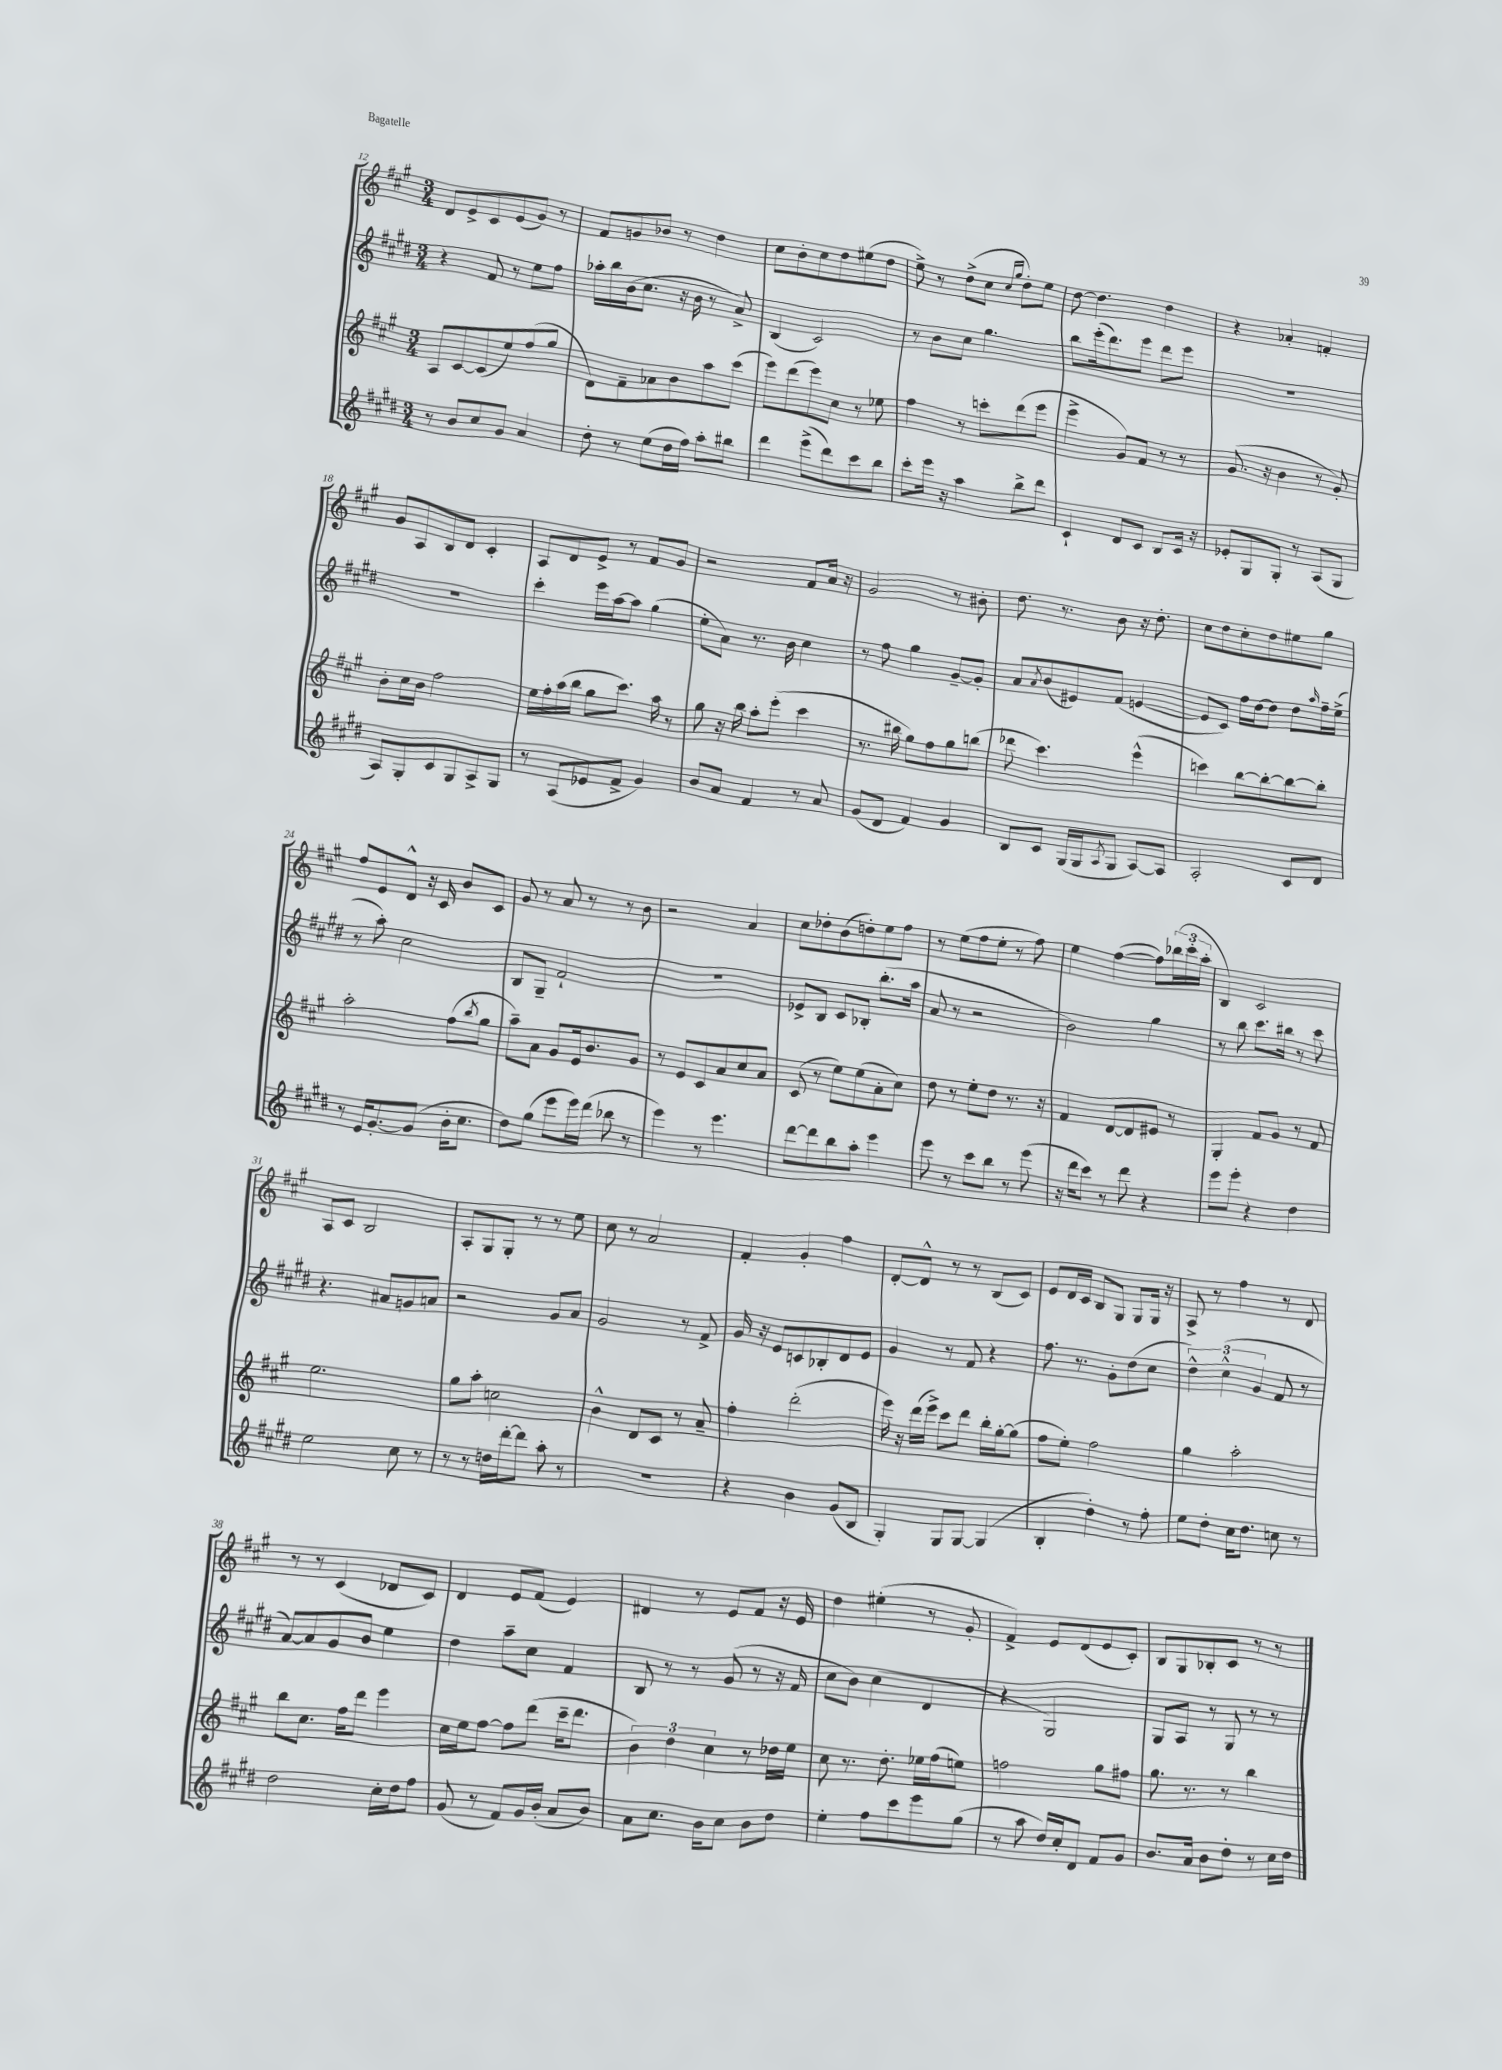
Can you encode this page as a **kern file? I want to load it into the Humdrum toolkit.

**kern	**kern	**kern	**kern
*staff4	*staff3	*staff2	*staff1
*clefG2	*clefG2	*clefG2	*clefG2
*k[f#c#g#d#]	*k[f#c#g#]	*k[f#c#g#d#]	*k[f#c#g#]
*M3/4	*M3/4	*M3/4	*M3/4
8r	8A	4r	8d
8b	[8c#	.	8e^
8cc#	(8c#]	8f#	8c#
8g#	8ee)	8r	(8e
4a	(8ff#	8ee	8g#)
.	8gg#	8ff#	8r
=	=	=	=
8dd#'	8d)	16aa-'	8f#
.	.	16bb	.
8r	8f#~	(16b	8g
.	.	8.cc#	.
(8ee	8a-	.	8b-
16dd#	8b	16r	8r
16ff#)	.	16b	.
8aa'	8aa	8r	4dd
8bb#	(8ccc#	8a^)	.
=	=	=	=
4ddd#	8eee)	(4B	8cc#
.	(8ddd	.	8b'
(8eee^	8eee)	2c#)	8cc#
8ddd#)	8cc#	.	8dd
8ccc#	8r	.	(8ee#
8bb	8ee-	.	8dd
=	=	=	=
8ccc#'	4ff#	8r	8ee^)
16eee	.	8b	8r
16r	.	.	.
4aa	8r	8cc#	(8dd^
.	8ccc'	4.gg#	8cc#
.	.	.	16qqcc#
.	.	.	16qqgg#
8bb^	(8ddd	.	8dd')
8ddd#	8eee	.	8ee
=	=	=	=
4c#`	4eee^	8bb	[8dd
.	.	(16eee'	4.dd]
.	.	8.ddd#)	.
8d#	8g#)	.	.
8c#	8f#	8eee	.
8B	8r	8ddd#	4dd
16c#	8r	8eee	.
16r	.	.	.
=	=	=	=
8e-'	(8.g#	2.r	4r
8G#	.	.	.
.	16r	.	.
8G#'	4b	.	4a-'
8r	.	.	.
(8A	8r	.	4f'
8G#	8g#')	.	.
=	=	=	=
8A)	8b'	2.r	8g#
8G#'	16cc#	.	8A
.	16b	.	.
8c#	2ff#	.	8B
8G#	.	.	8d
8A^	.	.	4c#'
8G#	.	.	.
=	=	=	=
8r	16ee	4ccc#'	8A
.	16ff#'	.	.
(8A	(16aa	.	8d
.	16bb	.	.
8e-	8gg#	16eee	8e^
.	.	[16aa	.
8f#^	8.ccc#)	8aa]	8r
4g#)	.	(4gg#	8f#
.	16aa	.	.
.	8r	.	8g#
=	=	=	=
8b	8gg#	8ee'	2r
8a	16r	8a)	.
.	16bb	.	.
4f#	8aa'	8.r	.
.	(8eee'	.	.
.	.	16b	.
8r	4ccc#	4cc#	8f#
8a	.	.	16a
.	.	.	16r
=	=	=	=
(8g#	8.r	8r	2g#
8d#	.	8ff#	.
.	16bb#	.	.
4f#)	8gg#)	4gg#	.
.	8ff#	.	.
4g#	8gg#	[8g#~	8r
.	(8bb	8g#']	8b#'
=	=	=	=
8B	8ddd-	8a	8.dd
.	.	8qa	.
8c#	4.ccc#)	(8b	.
.	.	.	8.r
(16G#	.	8e#)	.
16G#	.	.	.
8qA	.	.	.
8G#	.	(8f#	8b
[8A)	(4eee^^	[4e	16r
.	.	.	8.dd'
8A]	.	.	.
=	=	=	=
2A'	4ccc)	8e]	8cc#
.	.	8c#)	8dd
.	[8bb	16ff#	8cc#'
.	.	[16dd#	.
.	8bb'_	8dd#]	8dd
8c#	8bb_	8dd#	8ee#
.	.	16qqaa	.
8d#	8bb']	16ff#~	8gg#
.	.	(16ee^	.
=	=	=	=
8r	2aa'	8r	8ff#
16e	.	8aa')	8e
[8.g#'	.	.	.
.	.	2cc#	8d^^
(8g#]	.	.	16r
.	.	.	16c#
16b'	(8ff#	.	8b
8.cc#	.	.	.
.	8qbb	.	.
.	8gg#	.	8c#
=	=	=	=
8dd#)	8aa~)	8B	8g#
(8gg#	8a	8G#~	8r
8eee	8g#	2f#`	8a
16eee)	16e	.	8r
(16ddd#	8.b	.	.
8bb-	.	.	8r
8r	8g#	.	8b
=	=	=	=
4eee)	8r	2.r	2r
.	8e	.	.
8r	8c#	.	.
4.eee	8a	.	.
.	8cc#	.	4a
.	8a	.	.
=	=	=	=
[8ddd#	(8c#	8e-^	8cc#
8ddd#]	8r	8B	8dd-'
8bb	8ee)	8c#	(8b
8aa'	(8ee	8B-'	8dd')
4eee	8a'	(8.bb'	8ee
.	8cc#)	.	8ff#
.	.	16aa	.
=	=	=	=
8eee	8dd	8a	8r
8r	8r	8r	(8ee
8ccc#	8ee'	2r	8ff#
8bb	8dd	.	8ee'
8r	8.r	.	8r
(8eee	.	.	8ff#)
.	16r	.	.
=	=	=	=
16r	4f#	2b)	4ee
16ddd#	.	.	.
8ccc#)	.	.	.
8r	[8d	.	([4ff#
8ddd#	8d]	.	.
4r	8e#	4gg#	8ff#])
.	8r	.	(24bb-
.	.	.	24ccc#'
.	.	.	24aa'
=	=	=	=
8eee	4G#'	8r	4B)
8eee'	.	8bb	.
4r	8f#	8.ccc#	2c#
.	8g#	.	.
.	.	16bb#	.
4dd#	8r	8r	.
.	8f#	8ccc#	.
=	=	=	=
2ee	2.ee	4.r	8A
.	.	.	8c#
.	.	.	2B
.	.	8a#	.
8cc#	.	8g	.
8r	.	8a	.
=	=	=	=
8r	8gg#	2r	8A'
8r	8aa'	.	8G#
16dd	2cc	.	8G#'
[16ddd#'	.	.	.
8ddd#]	.	.	8r
8aa'	.	8g#	8r
8r	.	8a	8ee
=	=	=	=
2.r	4b^^	2g#	8cc#
.	.	.	8r
.	8d	.	2a
.	8c#	.	.
.	8r	8r	.
.	8a~	8f#^	.
=	=	=	=
4r	4ff#'	16g#	4f#'
.	.	16r	.
.	.	8e	.
4b	(2ddd'	8c	4g#'
.	.	8B-'	.
(8g#	.	8d#	4ff#
8B	.	8e	.
=	=	=	=
4G#')	16eee)	4g#	[8d'
.	16r	.	.
.	(16ddd	.	8d^^]
.	16eee^)	.	.
8G#	8ccc#	8r	8r
[8G#	8ddd	8f#	8r
(4G#]	16bb'	4r	(8B
.	[16gg#'	.	.
.	(8gg#]	.	8c#)
=	=	=	=
4B'	8ff#	8.ff#	8e
.	8ee')	.	16d
.	.	8.r	16c#
4dd#')	2ff#	.	8B
.	.	8g#'	8G#
8r	.	(8dd#	8G#
8ff#'	.	8cc#	16G#
.	.	.	16r
=	=	=	=
8ee	4gg#	6dd#^^)	8A^
8dd#'	.	.	8r
.	.	(6cc#^^	.
16cc#	2aa'	.	4ff#
8.dd#	.	.	.
.	.	6g#	.
8cc	.	8f#	8r
8r	.	8r	8d
=	=	=	=
2dd#	8bb	[8a)	8r
.	8.cc#	8a]	8r
.	.	8g#	(4c#
.	16ff#	.	.
.	8ddd	8b	.
16cc#'	4eee	4ee	8d-
16dd#	.	.	.
8ff#	.	.	8c#)
=	=	=	=
(8g#	16cc#	4dd#	4d
.	16ee	.	.
8r	[8ff#	.	.
8f#)	8ff#]	8aa~	8e
16g#	(8ddd	8cc#	(8f#
(16b'	.	.	.
8a	16ccc#~	4f#	4e)
.	8.ddd	.	.
8b)	.	.	.
=	=	=	=
8a	6b)	8B	4d#
8.cc#	.	8r	.
.	6dd	.	.
.	.	8r	8r
16b	.	.	.
.	6cc#	.	.
8cc#	.	(8g#	8e
8b	8r	8r	8f#
8dd#	16dd-	16r	16r
.	16ee	16f#	16e
=	=	=	=
4ee'	8cc#	8cc#	4dd
.	8.r	8b)	.
8ff#	.	(4cc#	(4ee#'
.	8.dd'	.	.
8ccc#	.	.	.
8eee	16ee-	4d#	8r
.	(16ff#	.	.
(8gg#	8ee)	.	8g#'
=	=	=	=
8r	2ff	4r	4f#^)
8aa	.	.	.
16dd#)	.	2G#)	8e
16cc#'	.	.	.
8d#	.	.	(8d
8f#	8gg#	.	8e
8g#	8ff#	.	8c#')
=	=	=	=
8.b	8.gg#	8G#	8B
.	.	8A	8G#
16a	8.r	.	.
8b	.	8r	8B-'
8dd#'	8r	8G#	8c#
8r	4bb	8r	8r
16cc#	.	8r	8r
16dd#	.	.	.
==	==	==	==
*-	*-	*-	*-
